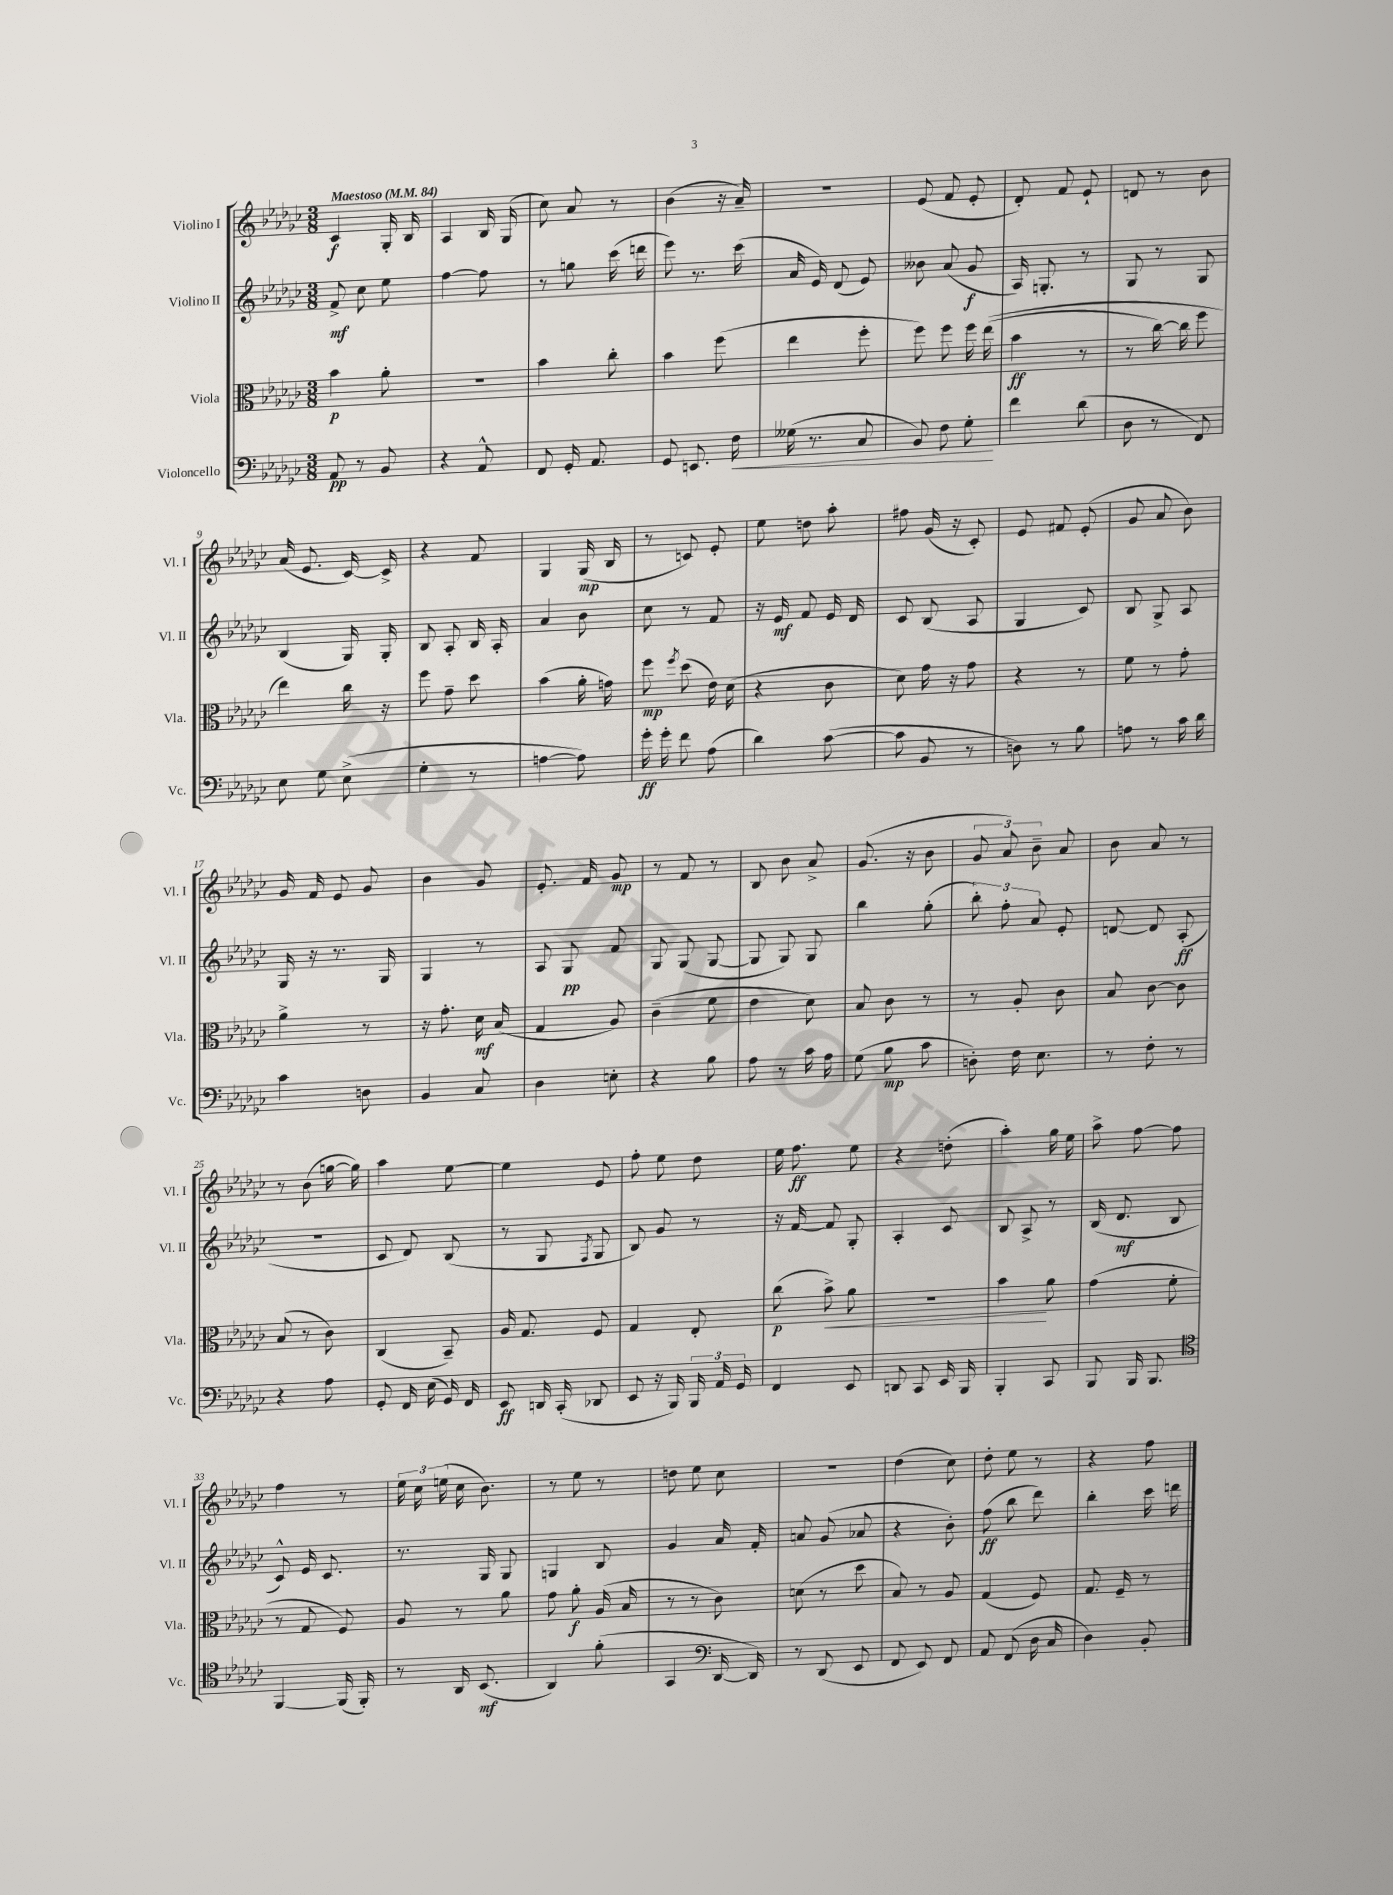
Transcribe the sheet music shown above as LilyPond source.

<<
\new StaffGroup <<
\new Staff = "s0" \with { instrumentName = "Violino I" shortInstrumentName = "Vl. I" } {
    \clef treble \key ges \major \numericTimeSignature \time 3/8 \tempo "Maestoso" 4 = 84
    \autoBeamOff ces'4\f ges16-. bes16 |
    aes4 bes16 ges16( |
    ces''8) aes'8 r8 |
    bes'4( r16 aes'16--) |
    R4. |
    ees'8( f'8 ees'8-. |
    des'8-.) f'8 ees'8-! |
    d'8 r8 bes'8 |
    aes'16( ees'8. ces'16~) ces'16-> |
    r4 f'8 |
    ges4 ges16\mp( bes16 |
    r8 c'8) ees'8-. |
    ees''8 d''8 aes''8-. |
    fis''8 ges'16( r16 ces'8-.) |
    ees'8 fis'8 ees'8-.( |
    ges'8 aes'8 bes'8) |
    ges'16 f'16 ees'8 ges'8 |
    bes'4 ges'8 |
    ees'8.-. f'16 ges'8\mp |
    r8 f'8 r8 |
    bes8 bes'8 aes'8-> |
    ges'8.( r16 bes'8 |
    \tuplet 3/2 { ges'8 aes'8) bes'8-- } aes'8 |
    bes'8 aes'8 r8 |
    r8 bes'8( g''16~ g''16) |
    aes''4 ees''8~ |
    ees''4 ees'8 |
    f''8-. ees''8 des''8 |
    ees''16 f''8.\ff ees''8 |
    r4 d''8-.( |
    aes''4-.) ges''16 ees''16 |
    aes''8-> f''8~ f''8 |
    f''4 r8 |
    \tuplet 3/2 { ees''16 ces''16 e''16( } ces''16 bes'8.) |
    r8 ees''8 r8 |
    d''8 ees''8 ces''8 |
    R4. |
    des''4( ces''8) |
    des''8-. ees''8 r8 |
    r4 f''8 \bar "|." |
}
\new Staff = "s1" \with { instrumentName = "Violino II" shortInstrumentName = "Vl. II" } {
    \clef treble \key ges \major \numericTimeSignature \time 3/8
    \autoBeamOff f'8->\mf ces''8 ees''8 |
    f''4~ f''8 |
    r8 g''8 ces'''16( d'''16 |
    ees'''8) r8. ces'''16( |
    aes'16 ees'16) des'8( ees'8) |
    beses'8 aes'8( ges'8\f |
    aes16) g8.-. r8 |
    ges8 r8 ges8 |
    bes4( ges16) ges16-. |
    bes8 aes8-. bes16 aes16-. |
    aes'4 bes'8 |
    ces''8 r8 f'8 |
    r16 ees'16\mf f'8 ees'16 des'16 |
    ces'8 bes8( aes8 |
    ges4 ces'8) |
    bes8 ges8-> aes8 |
    ges16 r16 r8. ges16 |
    ges4 r8 |
    aes8 ges8\pp f'8 |
    ges8 ges8( ges8~ |
    ges8 ges8) ges8 |
    bes''4 ges''8-.( |
    \tuplet 3/2 { bes''8-.) f''8-. aes'8 } ees'8-. |
    d'8~ d'8 aes8-.\ff( |
    r4. |
    ces'8 des'8) bes8( |
    r8 ges8 \acciaccatura { f8 } ges8 |
    bes8) ges'8 r8 |
    r16 f'16~ f'8 ges8-. |
    aes4-. ces'8 |
    bes8 aes8-> r8 |
    bes16( des'8.\mf bes8 |
    ces'8-^) ees'16 ces'8. |
    r8. ges16 ges8 |
    g4 bes8 |
    ges'4 aes'16 f'16-. |
    a'8 ges'8( aes'8 |
    r4 bes'8-.) |
    f''8\ff( bes''8 des'''8) |
    bes''4-. ces'''16 d'''16 \bar "|." |
}
\new Staff = "s2" \with { instrumentName = "Viola" shortInstrumentName = "Vla." } {
    \clef alto \key ges \major \numericTimeSignature \time 3/8
    \autoBeamOff bes'4\p aes'8-. |
    R4. |
    bes'4 ces''8-. |
    bes'4 f''8( |
    ees''4 f''8-. |
    f''8) f''8 f''16 ees''16(\( |
    bes'4\ff r8 |
    r8 ces''16~) ces''16 f''8 |
    ees''4\) ces''16 r16 |
    f''8 ges'8-- des''8 |
    bes'4( aes'16-. g'16) |
    f''8\mp \acciaccatura { f''8 } des''8( ees'16) des'16( |
    r4 ces'8 |
    des'8) ges'16 r16 ges'8 |
    r4 r8 |
    f'8 r8 ges'8-. |
    aes'4-> r8 |
    r16 ges'8.-. des'16\mf bes16( |
    ges4 aes8) |
    ces'4--( f'8 |
    ees'4 des'8) |
    bes8 ces'8 r8 |
    r8 aes8-. ces'8 |
    bes8 ces'8~ ces'8 |
    bes8( r8 ces'8) |
    ces4( bes,8--) |
    aes16 ges8. f8 |
    ges4 ees8-. |
    ces''8\p( bes'8->\<) aes'8 |
    R4. |
    bes'4\! aes'8 |
    ges'4( f'8-. |
    r8 ges8 f8) |
    aes8 r8 aes'8 |
    ges'8 aes'8-.\f aes16( bes16 |
    r8 r8 ces'8) |
    d'8( r8 des''8 |
    bes8) r8 aes8 |
    ges4( f8) |
    ges8. f16-- r8 \bar "|." |
}
\new Staff = "s3" \with { instrumentName = "Violoncello" shortInstrumentName = "Vc." } {
    \clef bass \key ges \major \numericTimeSignature \time 3/8
    \autoBeamOff aes,8\pp r8 bes,8 |
    r4 aes,8-^ |
    f,8 ges,16-. aes,8. |
    ges,8 e,8. f16\< |
    geses16( r8. ces8 |
    bes,8) f8 ges8-.\! |
    f'4 des'8( |
    des8 r8 f,8) |
    ees8 ges8 ees8->( |
    ges4-. r8 |
    a4~ a8) |
    ges'16-.\ff ges'16-. f'8 aes8( |
    des'4) ces'8~( |
    ces'8 bes,8 r8 |
    d8) r8 bes8 |
    a8 r8 ces'16 des'16 |
    ces'4 d8 |
    bes,4 ces8 |
    des4 e8-. |
    r4 bes8 |
    aes8 r8 ces'16 aes16 |
    ges8( bes8\mp ces'8 |
    d8-.) f16 ees8. |
    r8 f8-. r8 |
    r4 aes8 |
    ges,8-. f,16 ees16( ges,16) f,16 |
    ees,8\ff d,16 ces,16-.( des,8 |
    ees,8 r16 bes,,16) \tuplet 3/2 { bes,,16 aes,16 ges,16 } |
    f,4 ees,8 |
    d,8 ces,8 ees,16 bes,,16 |
    bes,,4-. ces,8 |
    bes,,8 bes,,16 bes,,8. |
    \clef tenor f,4~ f,16( f,16-.) |
    r8 aes,16 bes,8.\mf( |
    aes,4) f'8-.( |
    ges,4 \clef bass des,16~ des,16) |
    r8 des,8( ees,8 |
    f,8 ees,8) f,8 |
    aes,8 f,8( des16 ces16 |
    des4) bes,8-. \bar "|." |
}
>>
>>
